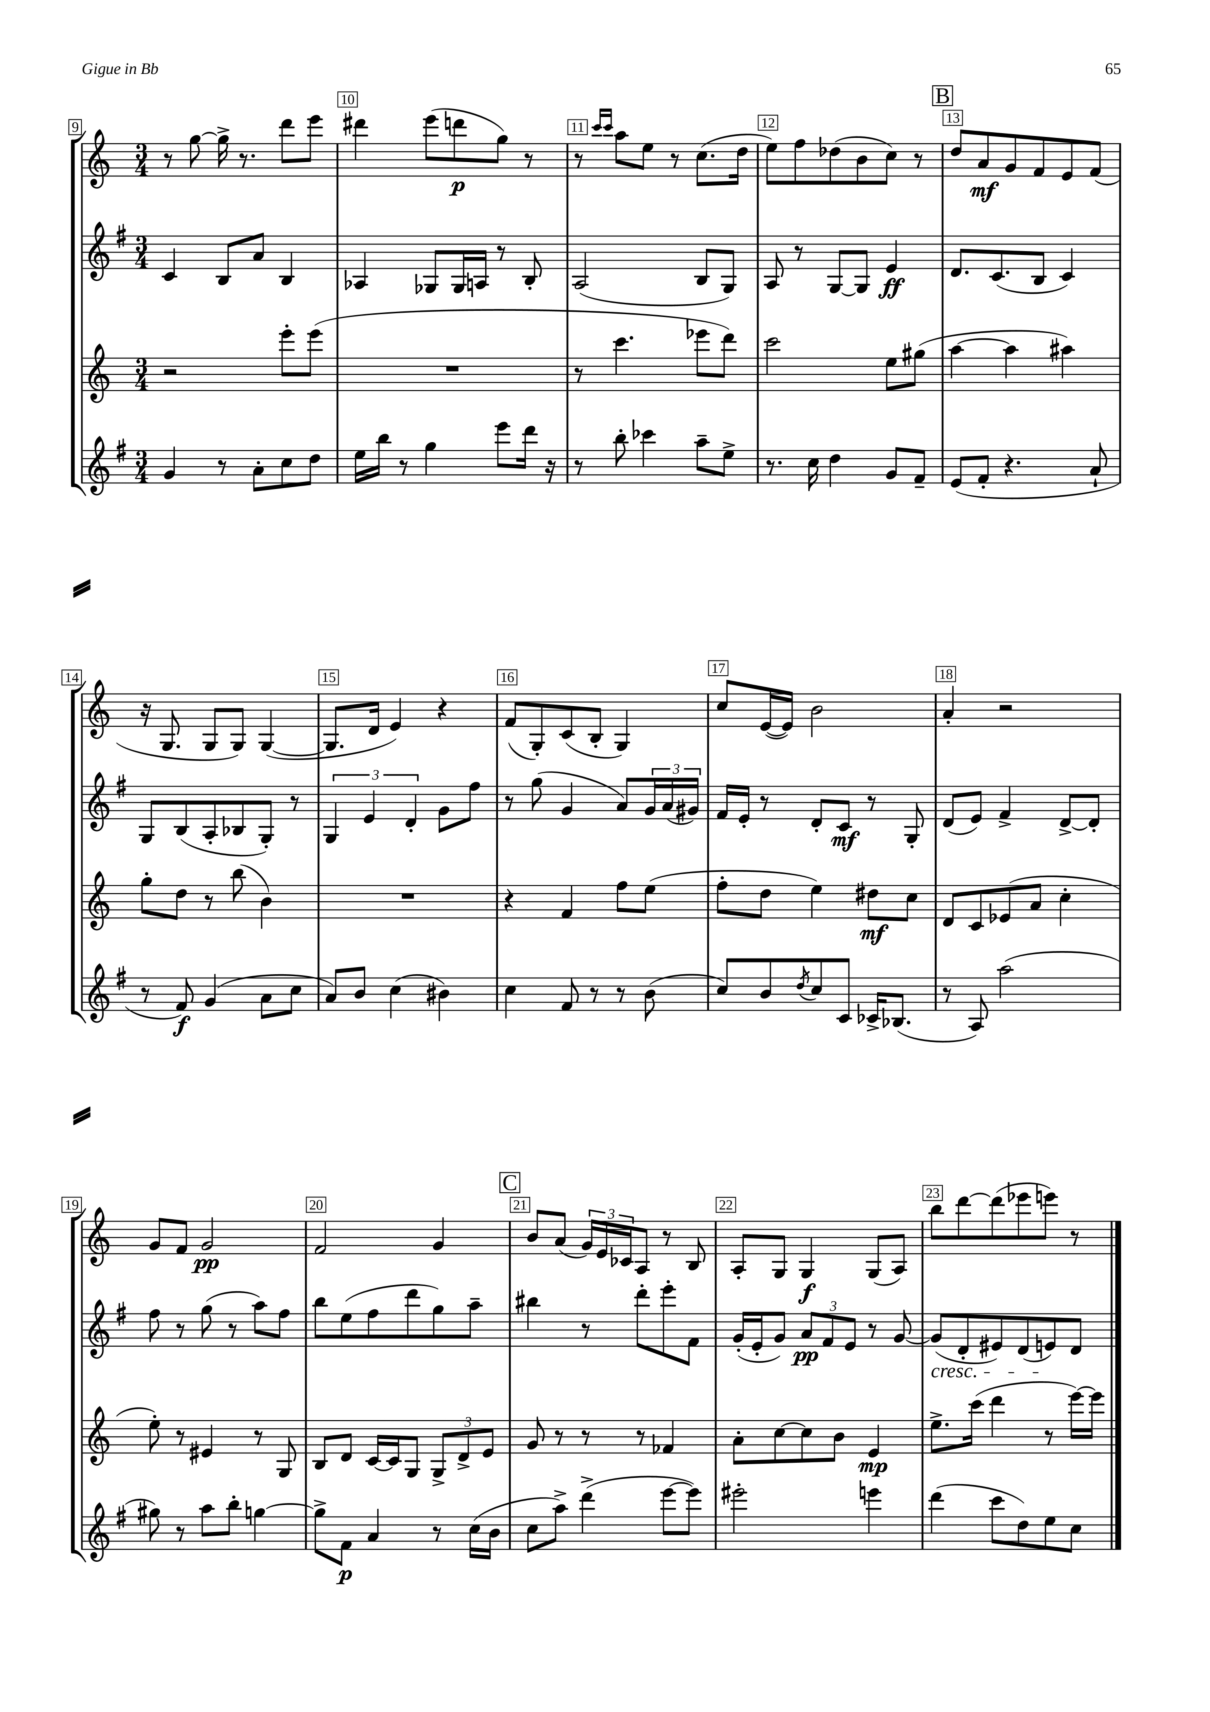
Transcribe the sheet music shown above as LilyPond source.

<<
\new StaffGroup <<
\new Staff = "s0" {
    \clef treble \key c \major \numericTimeSignature \time 3/4
    r8 g''8~ g''16-> r8. d'''8 e'''8 |
    dis'''4 e'''8( d'''8\p g''8) r8 |
    r8 \grace { c'''16 c'''16 } a''8 e''8 r8 c''8.( d''16 |
    e''8) f''8 des''8( b'8 c''8) r8 |
    \mark \markup { \box "B" } d''8 a'8\mf g'8 f'8 e'8 f'8( |
    r16 g8. g8 g8) g4~( |
    g8. d'16 e'4) r4 |
    f'8( g8-.) c'8( b8-. g4) |
    c''8 e'16~( e'16) b'2 |
    a'4-. r2 |
    g'8 f'8 g'2\pp |
    f'2 g'4 |
    \mark \markup { \box "C" } b'8 a'8( \tuplet 3/2 { g'16) e'16 ces'16 } a8 r8 b8 |
    a8-. g8 g4\f g8( a8) |
    b''8 d'''8~ d'''8( ees'''8 e'''8) r8 \bar "|." |
}
\new Staff = "s1" {
    \clef treble \key g \major \numericTimeSignature \time 3/4
    c'4 b8 a'8 b4 |
    aes4 ges8 ges16 a16 r8 b8-. |
    a2( b8 g8) |
    a8 r8 g8~ g8 e'4\ff |
    \mark \markup { \box "B" } d'8. c'8.( b8 c'4) |
    g8 b8( a8-. bes8 g8-.) r8 |
    \tuplet 3/2 { g4 e'4 d'4-. } g'8 fis''8 |
    r8 g''8( g'4 a'8) \tuplet 3/2 { g'16 a'16( gis'16) } |
    fis'16 e'16-. r8 d'8-. c'8\mf r8 g8-. |
    d'8( e'8) fis'4-> d'8~-> d'8-. |
    fis''8 r8 g''8( r8 a''8) fis''8 |
    b''8 e''8( fis''8 d'''8 g''8) a''8-- |
    \mark \markup { \box "C" } bis''4 r8 d'''8-. e'''8-. fis'8 |
    g'16-.( e'16-. g'8) \tuplet 3/2 { a'8\pp fis'8 e'8 } r8 g'8~ |
    g'8\cresc( d'8-. eis'8) d'8( e'8\!) d'8 \bar "|." |
}
\new Staff = "s2" {
    \clef treble \key c \major \numericTimeSignature \time 3/4
    r2 e'''8-. e'''8( |
    R2. |
    r8 c'''4. ees'''8 d'''8) |
    c'''2 e''8 gis''8( |
    \mark \markup { \box "B" } a''4~ a''4 ais''4) |
    g''8-. d''8 r8 b''8( b'4) |
    R2. |
    r4 f'4 f''8 e''8( |
    f''8-. d''8 e''4) dis''8\mf c''8 |
    d'8 c'8 ees'8( a'8 c''4-. |
    e''8-.) r8 eis'4 r8 g8 |
    b8 d'8 c'16~ c'16 g8 \tuplet 3/2 { g8-> d'8-> e'8 } |
    \mark \markup { \box "C" } g'8 r8 r8 r8 fes'4 |
    a'8-. c''8~ c''8 b'8 e'4\mp |
    e''8.-> c'''16( d'''4 r8 e'''16~) e'''16 \bar "|." |
}
\new Staff = "s3" {
    \clef treble \key g \major \numericTimeSignature \time 3/4
    g'4 r8 a'8-. c''8 d''8 |
    e''16 b''16 r8 g''4 e'''8 d'''16 r16 |
    r8 b''8-. ces'''4 a''8-- e''8-> |
    r8. c''16 d''4 g'8 fis'8-- |
    \mark \markup { \box "B" } e'8( fis'8-. r4. a'8-! |
    r8 fis'8\f) g'4( a'8 c''8 |
    a'8) b'8 c''4( bis'4) |
    c''4 fis'8 r8 r8 b'8( |
    c''8) b'8 \acciaccatura { d''8 } c''8 c'8 ces'16-> bes8.( |
    r8 a8) a''2( |
    gis''8) r8 a''8 b''8-. g''4~ |
    g''8-> fis'8\p a'4 r8 c''16( b'16 |
    \mark \markup { \box "C" } c''8 a''8->) d'''4->( e'''8~ e'''8) |
    eis'''2-. e'''4 |
    d'''4( c'''8 d''8) e''8 c''8 \bar "|." |
}
>>
>>
\layout { \context { \Score currentBarNumber = #9 \override BarNumber.break-visibility = ##(#f #t #t) barNumberVisibility = #all-bar-numbers-visible \override BarNumber.stencil = #(make-stencil-boxer 0.1 0.3 ly:text-interface::print) } }
